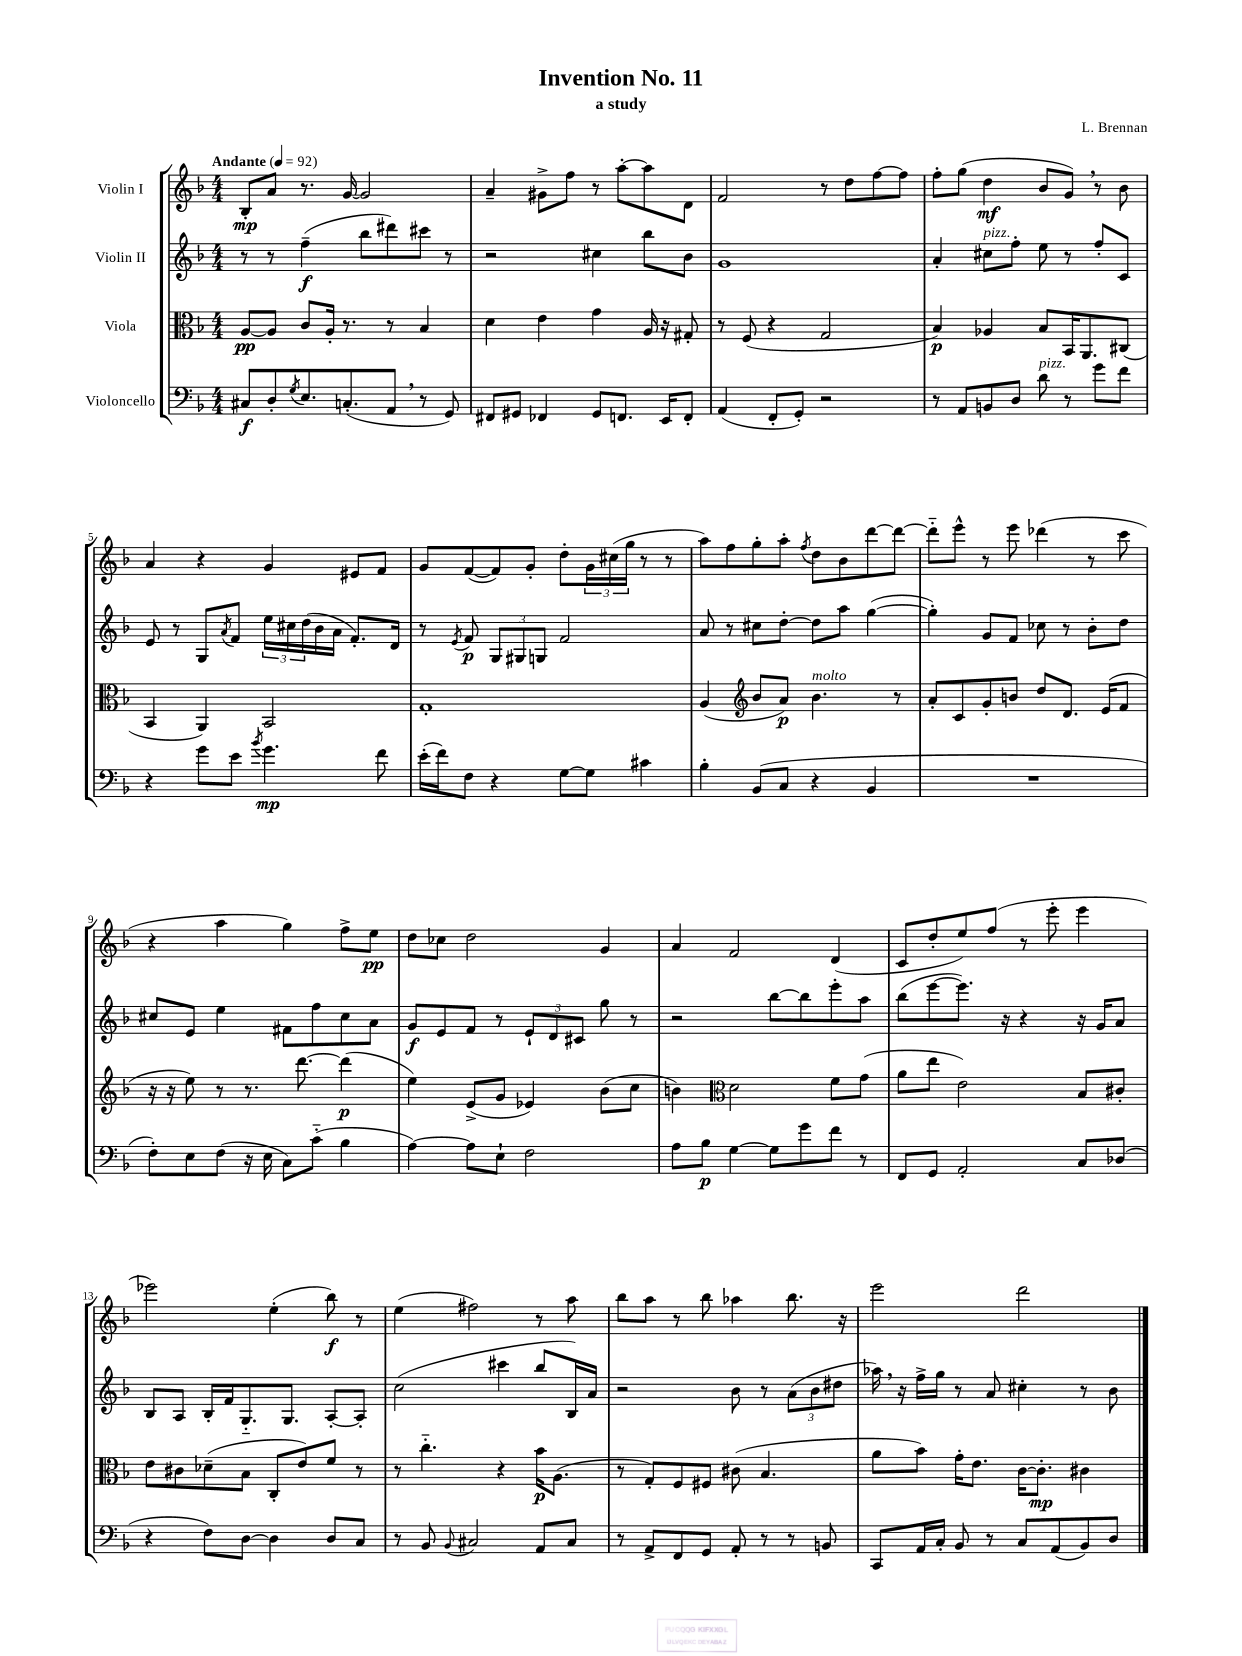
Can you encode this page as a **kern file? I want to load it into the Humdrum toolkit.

**kern	**kern	**kern	**kern
*staff4	*staff3	*staff2	*staff1
*clefF4	*clefC3	*clefG2	*clefG2
*k[b-]	*k[b-]	*k[b-]	*k[b-]
*M4/4	*M4/4	*M4/4	*M4/4
*MM92	*MM92	*MM92	*MM92
8C#/L	[8A/L	8r	8B-'/L
8D'/	8A/]J	8r	8a/J
8qG/	.	.	.
8.E/	8c/L	(4ff~\	8.r
.	16A'/Jk	.	.
(8.C'/	8.r	.	[16g/
.	.	8bb-\L	2g/]
8AA/J	8r	8ddd#\)	.
8r	4B-/	8ccc#\J	.
8GG/)	.	8r	.
=	=	=	=
8FF#/L	4d\	2r	4a~/
8GG#/J	.	.	.
4FF-/	4e\	.	8g#^\L
.	.	.	8ff\J
8GG#/L	4g\	4cc#\	8r
8.FF/J	.	.	[8aa'\L
.	16A/	8bb-\L	8aa\]
16EE/LK	16r	.	.
8FF'/J	8G#'/	8b-\J	8d\J
=	=	=	=
(4AA/	8r	1g	2f/
.	(8F/	.	.
8FF'/L	4r	.	.
8GG'/J)	.	.	.
2r	2G/	.	8r
.	.	.	8dd\L
.	.	.	[8ff\
.	.	.	8ff\]J
=	=	=	=
8r	4B-/)	4a'/	8ff'\L
8AA/L	.	.	(8gg\J
8BB/	4A-/	8cc#\L	4dd\
8D/J	.	8ff'\J	.
8d\	8B-/L	8ee\	8b-/L
8r	16BB-/K	8r	8g/J)
.	8.AA/	.	.
8g\L	.	8ff'/L	8r
8f\J	(8C#/J	8c/J	8b-\
=	=	=	=
4r	4BB-/	8e/	4a/
.	.	8r	.
8g\L	4AA/)	8G/L	4r
.	.	8qa/	.
8e\J	.	8f/J	.
8qb-/	.	.	.
4.g\	2BB-/	24ee\LL	4g/
.	.	24cc#\	.
.	.	(24dd\	.
.	.	16b-\	.
.	.	16a\JJ	.
.	.	8.f'/L)	8e#/L
8f\	.	.	8f/J
.	.	16d/Jk	.
=	=	=	=
(16e'\LL	1G'	8r	8g/L
16f\J)	.	.	.
.	.	8qe/	.
8F\J	.	8f/	([8f/
4r	.	12G/L	8f/])
.	.	12G#/	.
.	.	.	8g'/J
.	.	12G/J	.
[8G\L	.	2f/	8dd'\L
8G\]J	.	.	24g\L
.	.	.	(24cc#\
.	.	.	24gg\JJ
4c#\	.	.	8r
.	.	.	8r
=	=	=	=
4B-'\	(4A/	8a/	8aa\L)
.	.	8r	8ff\
*	*clefG2	*	*
(8BB-/L	8b-/L	8cc#\L	8gg'\
8C/J	8a/J)	[8dd'\J	8aa'\J
.	.	.	8qff/
4r	4.b-\	8dd\]L	8dd\L
.	.	8aa\J	8b-\
4BB-/	.	([4gg\	[8ddd\
.	8r	.	8ddd\_J
=	=	=	=
1r	8a'/L	4gg'\])	8ddd'~\]L
.	8c/	.	8eee^^\J
.	8g'/	8g/L	8r
.	8b/J	8f/J	8eee\
.	8dd/L	8cc-\	(4ddd-\
.	8.d/J	8r	.
.	.	8b-'\L	8r
.	(16e/LK	.	.
.	8f/J	8dd\J	8ccc\
=	=	=	=
8F'\L)	16r	8cc#/L	4r
.	16r	.	.
8E\	8ee\)	8e/J	.
(8F\J	8r	4ee\	4aa\
16r	8.r	.	.
16E\	.	.	.
8C\L)	.	8f#\L	4gg\)
.	[8.ddd\	.	.
(8c'~\J	.	8ff\	.
4B-\	(4ddd\]	8cc#\	8ff^\L
.	.	8a\J	8ee\J
=	=	=	=
[4A\)	4ee\)	8g/L	8dd\L
.	.	8e/	8cc-\J
8A\]L	(8e^/L	8f/J	2dd\
8E`\J	8g/J	8r	.
2F\	4e-/)	12e`/L	.
.	.	12d/	.
.	.	12c#/J	.
.	(8b-\L	8gg\	4g/
.	8cc\J	8r	.
=	=	=	=
8A\L	4b\)	2r	4a/
8B-\J	.	.	.
*	*clefC3	*	*
[4G\	2d\	.	2f/
8G\]L	.	[8bb-\L	.
8g\	.	8bb-\]	.
8f\J	8f\L	8eee'\	(4d/
8r	(8g\J	8aa\J	.
=	=	=	=
8FF/L	8a\L	(8bb-\L	8c/L
8GG/J	8ee\J	[8eee\	8dd'/
2AA'/	2e\)	8.eee\]J)	8ee/)
.	.	.	(8ff/J
.	.	16r	.
.	.	4r	8r
.	.	.	8eee'\
8C/L	8B-/L	16r	4eee\
.	.	16g/LK	.
(8D-/J	8c#'/J	8a/J	.
=	=	=	=
4r	8e\L	8B-/L	2eee-\)
.	8c#\	8A/J	.
8F\L)	(8d-~\	16B-'/LL	.
.	.	16f/J	.
[8D\J	8B-\J	8.G'~/	.
4D\]	8C'/L	.	(4ee'\
.	.	8.G/J	.
.	8e/)	.	.
8D/L	8f/J	[8A'/L	8bb-\)
8C/J	8r	8A'/]J	8r
=	=	=	=
8r	8r	(2cc\	(4ee\
8BB-/	4.cc'~\	.	.
8qqBB-/	.	.	.
2C#/	.	.	2ff#\)
.	4r	4ccc#\	.
8AA/L	16b-\LK	8bb-/L	8r
.	(8.A\J	.	.
8C#/J	.	16B-/L)	8aa\
.	.	16a/JJ	.
=	=	=	=
8r	8r	2r	8bb-\L
8AA^/L	8G'/L)	.	8aa\J
8FF/	8F/	.	8r
8GG/J	8F#/J	.	8bb-\
8AA'/	(8c#\	8b-\	4aa-\
8r	4.B-/	8r	.
8r	.	(12a\L	8.bb-\
.	.	12b-\	.
8BB/	.	.	.
.	.	12dd#\J	.
.	.	.	16r
=	=	=	=
8CC/L	8a\L	16aa-\)	2eee\
.	.	16r	.
16AA/L	8b-\J)	16ff^\LL	.
16C'/JJ	.	16gg\JJ	.
8BB-/	16g'\LK	8r	.
.	8.e\J	.	.
8r	.	8a/	.
8C/L	[16c\LK	4cc#'\	2ddd\
.	8.c'\]J	.	.
(8AA/	.	.	.
8BB-/)	4c#\	8r	.
8D/J	.	8b-\	.
==	==	==	==
*-	*-	*-	*-
